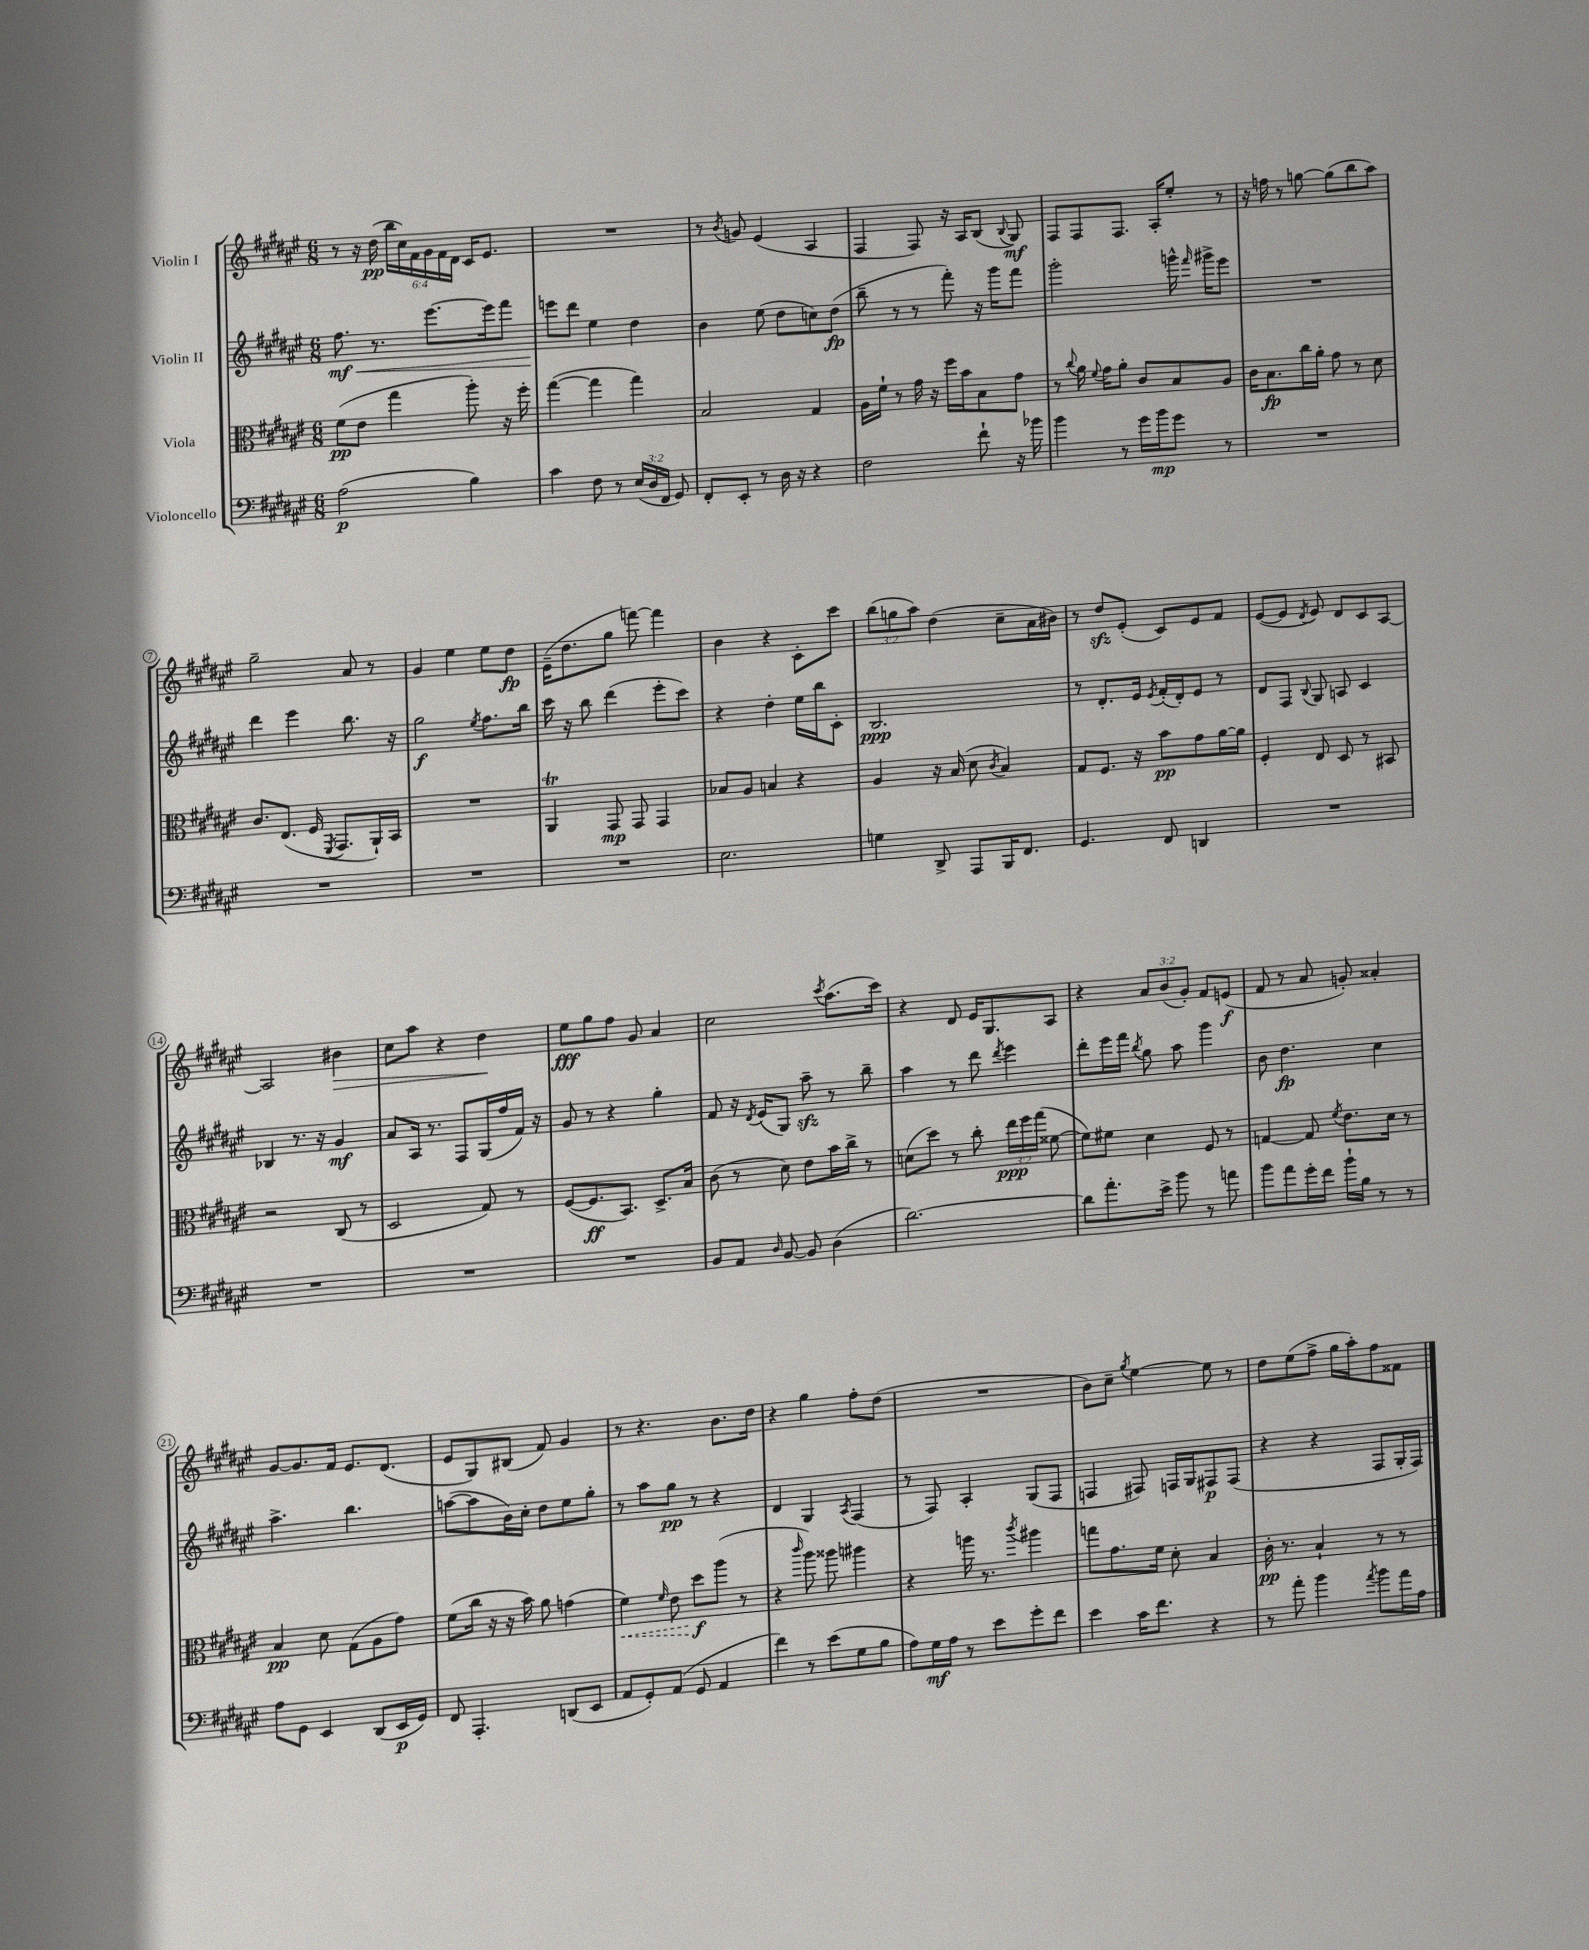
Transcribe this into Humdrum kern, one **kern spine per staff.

**kern	**kern	**kern	**kern
*staff4	*staff3	*staff2	*staff1
*clefF4	*clefC3	*clefG2	*clefG2
*k[f#c#g#d#a#e#]	*k[f#c#g#d#a#e#]	*k[f#c#g#d#a#e#]	*k[f#c#g#d#a#e#]
*M6/8	*M6/8	*M6/8	*M6/8
(2A#\	(8f#\L	8.ff#\	8r
.	8e#\J	.	16r
.	.	8.r	(16dd#\
.	4gg#\	.	24bb\LL
.	.	.	24cc#\)
.	.	.	24f#\
.	.	[8.eee#\L	24g#\
.	.	.	24f#\
.	.	.	24d#\JJ
4B\)	8aa#'\)	.	16c#/LK
.	.	16eee#\]k	8.e#/J
.	16r	8fff#\J	.
.	16ff#'\	.	.
=	=	=	=
4c#\	([4gg#\	8eee\L	2.r
.	.	8ddd#\J	.
8F#\	4gg#\]	4ee#\	.
8r	.	.	.
(24E#/LL	4gg#\)	4dd#\	.
24D#/	.	.	.
24FF#/JJ	.	.	.
8GG#/)	.	.	.
=	=	=	=
8FF#'/L	2B/	4b\	8r
.	.	.	8qb/
8EE#'/J	.	.	8g/
8r	.	(8ee#\	(4e#/
16D#\	.	8dd#\L	.
16r	.	.	.
4r	4G#/	8cc\)	4A#/
.	.	(8dd#\J	.
=	=	=	=
2F#\	16A#\LL	8bb~\	4F#/
.	16f#`\JJ	.	.
.	8r	8r	.
.	16g#\	8r	8F#/)
.	16r	.	.
.	16ff#\LL	8fff#'\)	16r
.	16b\J	.	16A#/LK
8f#`\	8B\	16r	(8B/J
.	.	16ggg#\LK	.
.	.	.	8qqB/
16r	8g#\J	8fff#\J	8G#/)
16b-\	.	.	.
=	=	=	=
4b\	8r	2ggg#'\	8F#/L
.	8qqcc#/	.	.
.	16a#\	.	8F#/
.	8qqf#/	.	.
.	16g#\LK	.	.
8r	8a#'\J	.	8.F#/J
16g#\LL	8c#/L	.	.
16b\J	.	.	16A#'/LK
8g#\J	8B/	16ggg^^\	8ee#'/J
.	.	16qqfff#/	.
.	.	16ggg#^\LK	.
8r	8A#/J	8eee#\J	8r
=	=	=	=
2.r	16c#\LK	2.r	16r
.	8.B\	.	16ff\
.	.	.	8r
.	16cc#\L	.	[8gg\
.	16a#'\JJ	.	.
.	8g#\	.	(8gg\]L
.	8r	.	8bb\
.	8d#\	.	8aa#\J)
=	=	=	=
2.r	8.c#/L	4ddd#\	2gg#~\
.	(8.E#/J	.	.
.	.	4eee#\	.
.	16F#/	.	.
.	8qFF#/	.	.
.	8.GG#/L	.	.
.	.	8.bb\	8a#/
.	16AA#`/L)	.	8r
.	16BB/JJ	16r	.
=	=	=	=
2.r	2.r	2gg#\	4g#/
.	.	.	4ee#\
.	.	8qee#/	.
.	.	8.ff#\L	8ee#\L
.	.	.	8dd#\J
.	.	16bb\Jk	.
=	=	=	=
2.r	4AA#/	16ccc#\	(16e#~\LK
.	.	16r	8.dd#\
.	.	8bb\	.
.	8GG#/	(4ddd#\	8gg#\J
.	8GG#/	.	[8fff\)
.	4GG#/	8eee#'\L	4fff\]
.	.	8ccc#\J)	.
=	=	=	=
2.E#\	8B-/L	4r	4b\
.	8A#/J	.	.
.	4B/	4dd#'\	4r
.	4r	16ee#\LL	8c#'\L
.	.	16bb\J	.
.	.	8c#'\J	8ccc#\J
=	=	=	=
4G\	4A#/	2.B/	(12bb\L
.	.	.	12gg\
.	.	.	12aa#\J)
8DD#^/	16r	.	(4dd#\
.	(16B/	.	.
8AAA#/L	8d#\	.	.
.	8qc#/	.	.
16BBB/K	4B/)	.	8cc#~\L
8.FF#/J	.	.	.
.	.	.	16a#\L
.	.	.	16b#\JJ)
=	=	=	=
4.GG#/	8G#/L	8r	8r
.	8.F#/J	8.d#'/L	8dd#/L
.	.	.	(8e#'/J
.	16r	16e#/Jk	.
.	.	8qe#/	.
8FF#/	8b\L	(16f#'/LL	8c#/L)
.	.	16d#'/J)	.
4DD/	8g#\	8e#/J	8e#/
.	[16a#\L	8r	8f#/J
.	16a#\]JJ	.	.
=	=	=	=
2.r	4F#'/	8d#/L	([8e#/L
.	.	8F#/J	8e#/]J
.	.	8qqB/	8qd#/
.	8E#/	8G#/	8e#/)
.	8D#/	8A/	8d#/L
.	8r	4c#/	8c#/
.	8BB#/	.	[8A#/J
=	=	=	=
2.r	2r	4B-/	2A#/]
.	.	8.r	.
.	.	16r	.
.	(8C#/	4g#/	4b#\
.	8r	.	.
=	=	=	=
2.r	2D#/	8a#/L	8cc#\L
.	.	16A#/Jk	8aa#\J
.	.	8.r	.
.	.	.	4r
.	.	8F#/L	.
.	8G#/)	(16G#/L	4dd#\
.	.	16ff#/	.
.	8r	16f#/JJ)	.
.	.	16r	.
=	=	=	=
2.r	([8F#/L	8g#/	8ee#\L
.	8.F#/]	8r	8gg#\
.	.	4r	8ff#\J
.	8.BB/J)	.	.
.	.	.	8g#/
.	8.D#^/L	4gg#'\	4a#/
.	16B/Jk	.	.
=	=	=	=
8BB/L	(8c#\	8f#/	2cc#\
8AA#/J	8r	16r	.
.	.	8qd#/	.
.	.	(16e#/LK	.
16qqD#/	.	.	.
[8BB/	8d#\)	8G#/J)	.
8BB/]	8e#\L	8aa#~\	.
.	.	.	8qccc#/
(4D#\	16b\L	8r	(8.aa#\L
.	16cc#^\JJ	.	.
.	8r	8bb~\	.
.	.	.	16ccc#\Jk)
=	=	=	=
[2.d#\)	(8d\L	4aa#\	4r
.	8dd#\J)	.	.
.	8r	8r	8d#/
.	8cc#'\	8ddd#\	16e#/LK
.	.	.	8.G#/
.	.	8qddd#/	.
.	24ee#\LL	4eee#\	.
.	24ff#\	.	.
.	(24gg#\JJ	.	.
.	[8f##\	.	8A#/J
=	=	=	=
8d#\]L	8f##\]L)	8ddd#'\L	4r
8.a#'\	8f#\J	16eee#\L	.
.	.	16fff#\JJ	.
.	.	8qbb/	.
.	4d#\	8gg#\	12a#/L
16e#^\Jk	.	.	.
.	.	.	(12b/
8b\	.	8aa#\	.
.	.	.	12g#'/J)
8r	8F#/	4ggg#\	8f#/L
8a\	8r	.	(8e/J
=	=	=	=
8b\L	[4G/	8b\	8f#/
8a#\	.	4.dd#\	8r
16g#'\L	8G/]	.	8a#/
16f#\JJ	.	.	.
.	8qf#/	.	.
16b`\LL	8.e#\L	.	8g'/)
16B\JJ	.	.	.
8r	.	4cc#\	4a##'/
.	16d#\Jk	.	.
8r	8r	.	.
=	=	=	=
8A#\L	4B/	4.aa#^\	[8g#/L
8GG#\J	.	.	8.g#/]
4EE#/	8d#\	.	.
.	.	.	16f#/Jk
.	(8G#\L	4.bb\	8.e#/L
(8DD#/L	8A#\	.	.
.	.	.	(8.d#/J
16EE#/L	8g#\J)	.	.
16GG#/JJ)	.	.	.
=	=	=	=
8FF#/	(8f#\L	([8aa\L	8e#/L
4.AAA#'/	16cc#\Jk	8aa\]	8G#/)
.	16r	.	.
.	16r	16b\L)	(8B#/J
.	16b\)	16cc#'\JJ	.
.	8a#\	8dd#\L	8f#/)
(8DD/L	(4g\	8ee#\	4g#/
8EE#/J	.	8gg#'\J	.
=	=	=	=
8AA#/L	4f#\)	8r	8r
8GG#'/)	.	8aa#\L	4.r
.	16qqf#/	.	.
(8AA#/J	8e#\	8gg#\J	.
8GG#/	8dd#\L	8r	.
4AA#/	(8aa#\J	4r	8.b\L
.	8r	.	.
.	.	.	16dd#\Jk
=	=	=	=
4f#\)	4r	4d#/	4r
.	16qqccc#/	.	.
8r	8aa#\)	4G#/	4gg#\
(8e#\L	8aa##\	.	.
.	.	8qA#/	.
8G#\	4aa#\	(4F#/	8ff#'\L
8B\J	.	.	(8dd#\J
=	=	=	=
8A#\L)	4r	8r	2.r
16G#\L	.	8F#/)	.
16A#\JJ	.	.	.
8r	16aa\	4A#'/	.
.	8.r	.	.
8e#\L	.	.	.
.	8qccc#/	.	.
8g#'\	4aa#\	(8G#/L	.
8f#\J	.	8F#/J	.
=	=	=	=
4e#\	8gg\L	4F/	8b\L)
.	8.g#\	.	8cc#~\J
.	.	.	8qgg#/
16c#\LK	.	8F#/)	[4ee#\
8.f#\J	16f#\Jk	.	.
.	8d#'\	16F/LL	.
.	.	16G#/J	.
4r	4B/	8F#/	8ee#\]
.	.	(8F#/J	8r
=	=	=	=
8r	16c#'\	4r	8dd#\L
.	8.r	.	.
8a#'\	.	.	(8ee#\
4b\	4B`/	4r	8ff#^\J
.	.	.	16gg#\LL
.	.	.	16aa#'\J)
8qa#/	.	.	.
8b\L	8r	8F#/L	8ff#\
16a#\L	8r	16G#'/L	8f##\J
16A#\JJ	.	16F#/JJ)	.
==	==	==	==
*-	*-	*-	*-
